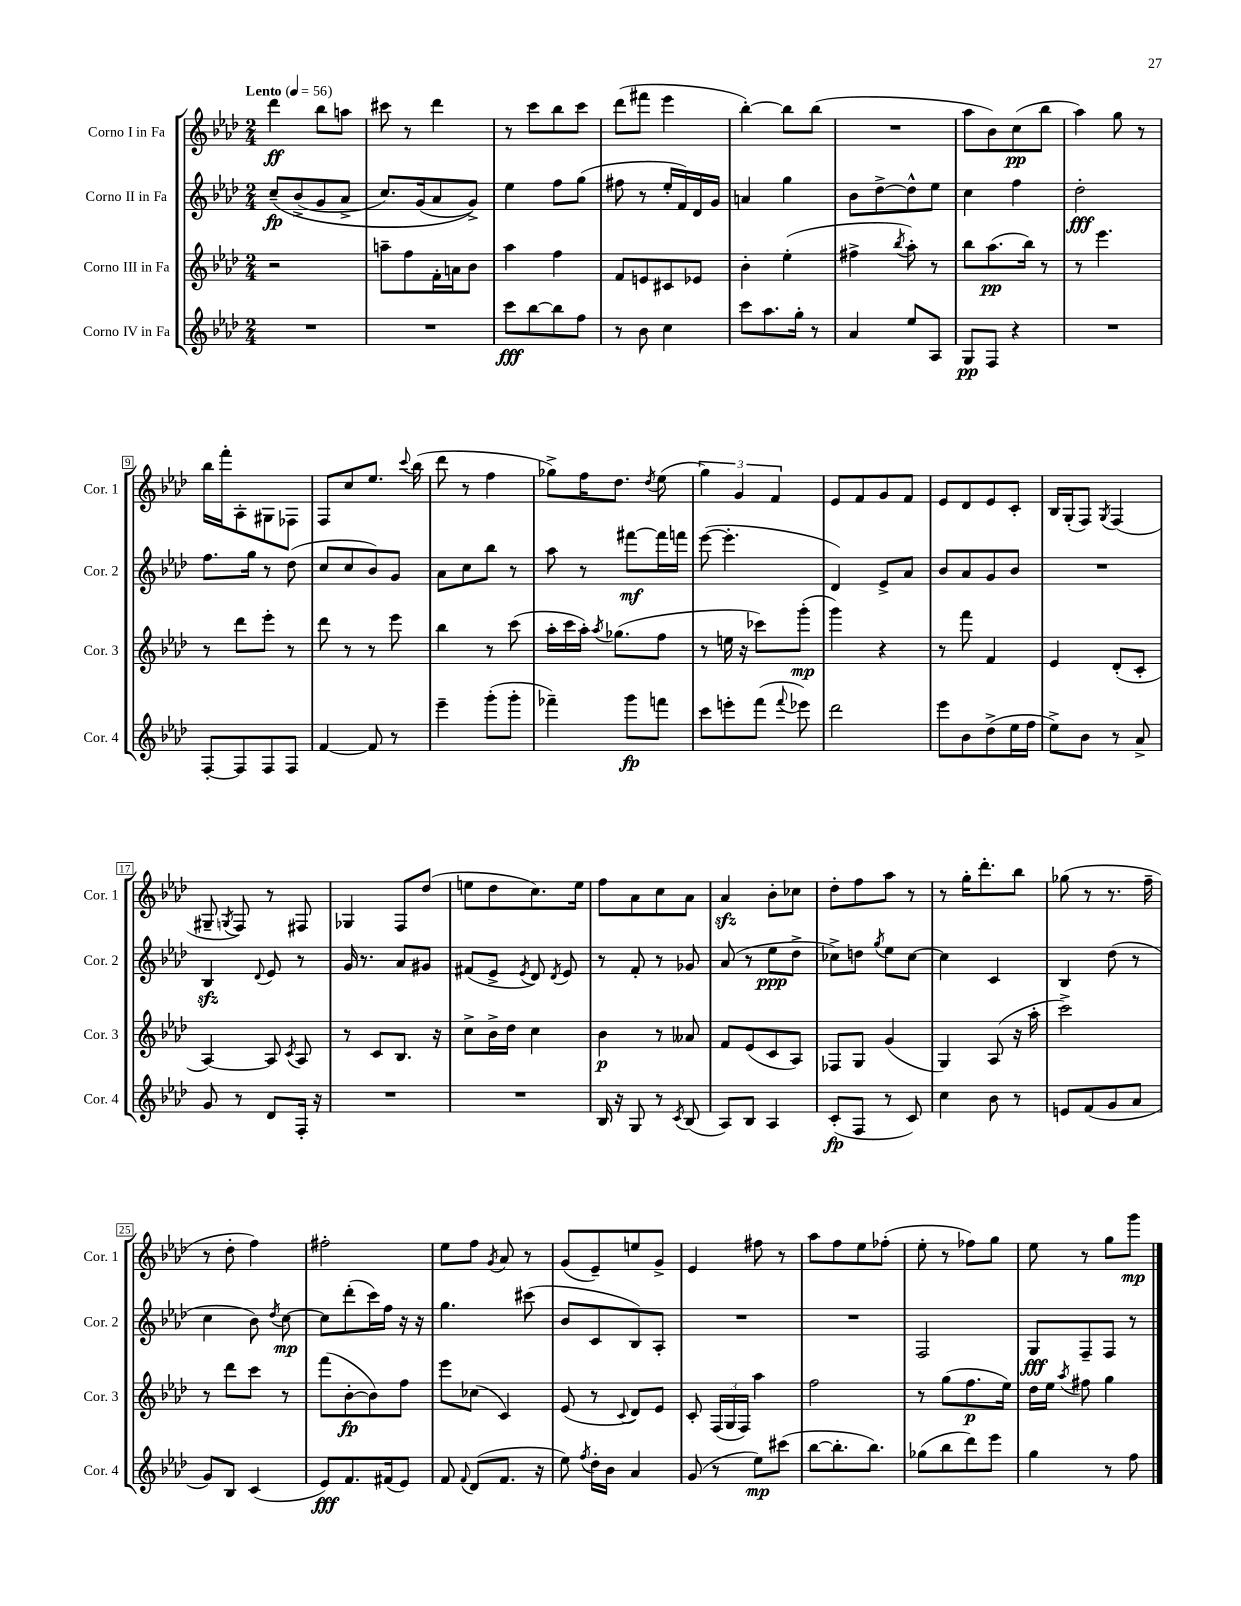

**kern	**kern	**kern	**kern
*staff4	*staff3	*staff2	*staff1
*clefG2	*clefG2	*clefG2	*clefG2
*k[b-e-a-d-]	*k[b-e-a-d-]	*k[b-e-a-d-]	*k[b-e-a-d-]
*M2/4	*M2/4	*M2/4	*M2/4
*MM56	*MM56	*MM56	*MM56
2r	2r	&(8cc~/L	4ddd-\
.	.	(8b-^/	.
.	.	8g/	8bb-\L
.	.	8a-^/J	8aa\J
=	=	=	=
2r	8aa~\L	8.cc/L)	8ccc#\
.	8ff\	.	8r
.	.	(16g/k	.
.	16f'\L	8a-/	4ddd-\
.	16a\J	.	.
.	8b-\J	8g^/J)&)	.
=	=	=	=
8ccc\L	4aa-\	4ee-\	8r
[8bb-\	.	.	8ccc\L
8bb-\]	4ff\	8ff\L	8bb-\
8ff\J	.	(8gg\J	8ccc\J
=	=	=	=
8r	8f/L	8ff#\	(8ddd-\L
8b-\	8e/	8r	8fff#\J
4cc\	8c#/	16ee-'/LL	4eee-\
.	.	16f/)	.
.	8e-/J	16d-/	.
.	.	16g/JJ	.
=	=	=	=
8ccc\L	4b-'\	4a/	[4bb-'\)
8.aa-\	.	.	.
.	(4ee-'\	4gg\	8bb-\]L
16gg'\Jk	.	.	.
8r	.	.	(8bb-\J
=	=	=	=
4a-/	4ff#^\	8b-\L	2r
.	.	[8dd-^\	.
.	8qbb-/	.	.
8ee-/L	8aa-'\)	8dd-^^\]	.
8A-/J	8r	8ee-\J	.
=	=	=	=
8G/L	8bb-\L	4cc\	8aa-\L
8F/J	(8.aa-\	.	8b-\)
4r	.	4ff\	(8cc\
.	16bb-\Jk)	.	.
.	8r	.	8bb-\J
=	=	=	=
2r	8r	2dd-'\	4aa-\)
.	4.eee-\	.	.
.	.	.	8gg\
.	.	.	8r
=	=	=	=
[8F'/L	8r	8.ff\L	16bb-\LL
.	.	.	16fff'\J
8F/]	8ddd-\L	.	8A-'\
.	.	16gg\Jk	.
8F/	8eee-'\J	8r	8G#\
8F/J	8r	(8dd-\	8F-\J
=	=	=	=
[4f/	8ddd-\	8cc/L	8F/L
.	8r	8cc/	8cc/
8f/]	8r	8b-/)	8.ee-/J
8r	8eee-\	8g/J	.
.	.	.	8qqccc/
.	.	.	(16bb-\
=	=	=	=
4eee-~\	4bb-\	8a-\L	8ddd-\
.	.	8cc\	8r
(8ggg'\L	8r	8bb-\J	4ff\
8ggg'\J	(8ccc\	8r	.
=	=	=	=
4fff-~\)	16aa-'\LL	8aa-\	8gg-^\L)
.	16ccc\	.	.
.	16aa-'\JJ)	8r	16ff\K
.	8qaa-/	.	.
.	(8.gg-\L	.	8.dd-\J
8ggg\L	.	[8fff#\L	.
.	.	.	8qdd-/
8fff\J	8ff\J	16fff#\]L	(8ee-\
.	.	16fff\JJ	.
=	=	=	=
8ccc\L	8r	([8eee-\	6gg\)
8eee'\	16ee\	4.eee-'\]	.
.	.	.	6g/
.	16r	.	.
(8fff\J	8ccc-\L)	.	.
.	.	.	6f/
8qqfff/	.	.	.
8eee-\)	(8ggg'\J	.	.
=	=	=	=
2ddd-\	4ggg\)	4d-/)	8e-/L
.	.	.	8f/
.	4r	8e-^/L	8g/
.	.	8a-/J	8f/J
=	=	=	=
8eee-\L	8r	8b-/L	8e-/L
8b-\	8fff\	8a-/	8d-/
(8dd-^\	4f/	8g/	8e-/
16ee-\L	.	8b-/J	8c'/J
16ff\JJ	.	.	.
=	=	=	=
8ee-^\L)	4e-/	2r	16B-/LL
.	.	.	(16G'/J
8b-\J	.	.	8F/J)
.	.	.	8qG/
8r	(8d-'/L	.	(4F/
8a-^/	8c'/J	.	.
=	=	=	=
8g/	[4A-/)	4B-/	8G#~/
.	.	.	8qG/
8r	.	.	8F/)
.	.	8qqd-/	.
8d-/L	8A-/]	8e-/	8r
.	8qc/	.	.
16F'/Jk	8A-/	8r	8F#/
16r	.	.	.
=	=	=	=
2r	8r	16g/	4G-/
.	.	8.r	.
.	8c/L	.	.
.	8.B-/J	8a-/L	8F/L
.	.	8g#/J	(8dd-/J
.	16r	.	.
=	=	=	=
2r	8cc^\L	(8f#/L	8ee\L
.	16b-^\L	8e-^/J	8dd-\
.	16dd-\JJ	.	.
.	.	8qe-/	.
.	4cc\	8d-/)	8.cc\)
.	.	8qd-/	.
.	.	8e-/	.
.	.	.	16ee\Jk
=	=	=	=
16B-/	4b-\	8r	8ff\L
16r	.	.	.
8G/	.	8f'/	8a-\
8r	8r	8r	8cc\
8qc/	.	.	.
(8B-/	8a--/	8g-/	8a-\J
=	=	=	=
8A-/L)	8f/L	(8a-/	4a-/
8B-/J	(8e-/	8r	.
4A-/	8c/	8ee-\L	8b-'\L
.	8A-/J)	8dd-^\J	8cc-\J
=	=	=	=
(8c'/L	8F-/L	8cc-^\L)	8dd-'\L
8F/J	8G/J	8dd\J	8ff\
.	.	8qgg/	.
8r	(4g/	8ee-\L	8aa-\J
8c/)	.	[8cc-\J	8r
=	=	=	=
4cc\	4G/)	4cc-\]	8r
.	.	.	16gg'\LK
.	.	.	8.ddd-'\
8b-\	(8A-/	4c/	.
8r	16r	.	8bb-\J
.	16aa-'\	.	.
=	=	=	=
8e/L	2ccc^\)	4B-/	(8gg-\
(8f/	.	.	8r
8g/	.	(8dd-\	8.r
8a-/J	.	8r	.
.	.	.	16ff~\
=	=	=	=
8g/L)	8r	4cc\	8r
8B-/J	8ddd-\L	.	8dd-'\
(4c/	8ccc\J	8b-\)	4ff\)
.	.	8qdd-/	.
.	8r	[8cc\	.
=	=	=	=
8e-/L)	(8fff\L	8cc\]L	2ff#'\
8.f/	[8b-'\	(8ddd-'\	.
.	8b-\])	16ccc\L)	.
(16f#/k	.	16ff\JJ	.
8e-/J)	8ff\J	16r	.
.	.	16r	.
=	=	=	=
8f/	8eee-\L	4.gg\	8ee-\L
8qqf/	.	.	.
(8d-/L	(8cc-\J	.	8ff\J
.	.	.	8qg/
8.f/J	4c/)	.	8a-/
.	.	(8ccc#\	8r
16r	.	.	.
=	=	=	=
8ee-\)	(8e-/	8b-/L	(8g/L
8qff/	.	.	.
16dd-'\LL	8r	8c/	8e-~/)
16b-\JJ	.	.	.
.	8qqc/	.	.
4a-/	8d-/L)	8B-/)	8ee/
.	8e-/J	8A-'/J	8g^/J
=	=	=	=
(8g/	8c'/	2r	4e-/
8r	(24F/LL	.	.
.	24G/	.	.
.	24F/JJ)	.	.
8ee-\L)	4aa-\	.	8ff#\
(8ccc#\J	.	.	8r
=	=	=	=
[8bb-\L	2ff\	2r	8aa-\L
8.bb-'\]	.	.	8ff\
.	.	.	8ee-\
8.bb-\J)	.	.	.
.	.	.	(8ff-'\J
=	=	=	=
(8gg-\L	8r	2F/	8ee-'\
8bb-\	(8gg\L	.	8r
8ddd-\)	8.ff\	.	8ff-\L)
8eee-\J	.	.	8gg\J
.	16ee-\Jk)	.	.
=	=	=	=
4gg\	16dd-\LL	8G/L	8ee-\
.	16ee-\JJ	.	.
.	8qaa-/	.	.
.	8ff#\	8F~/	8r
8r	4gg\	8F/J	8gg\L
8ff\	.	8r	8ggg\J
==	==	==	==
*-	*-	*-	*-
